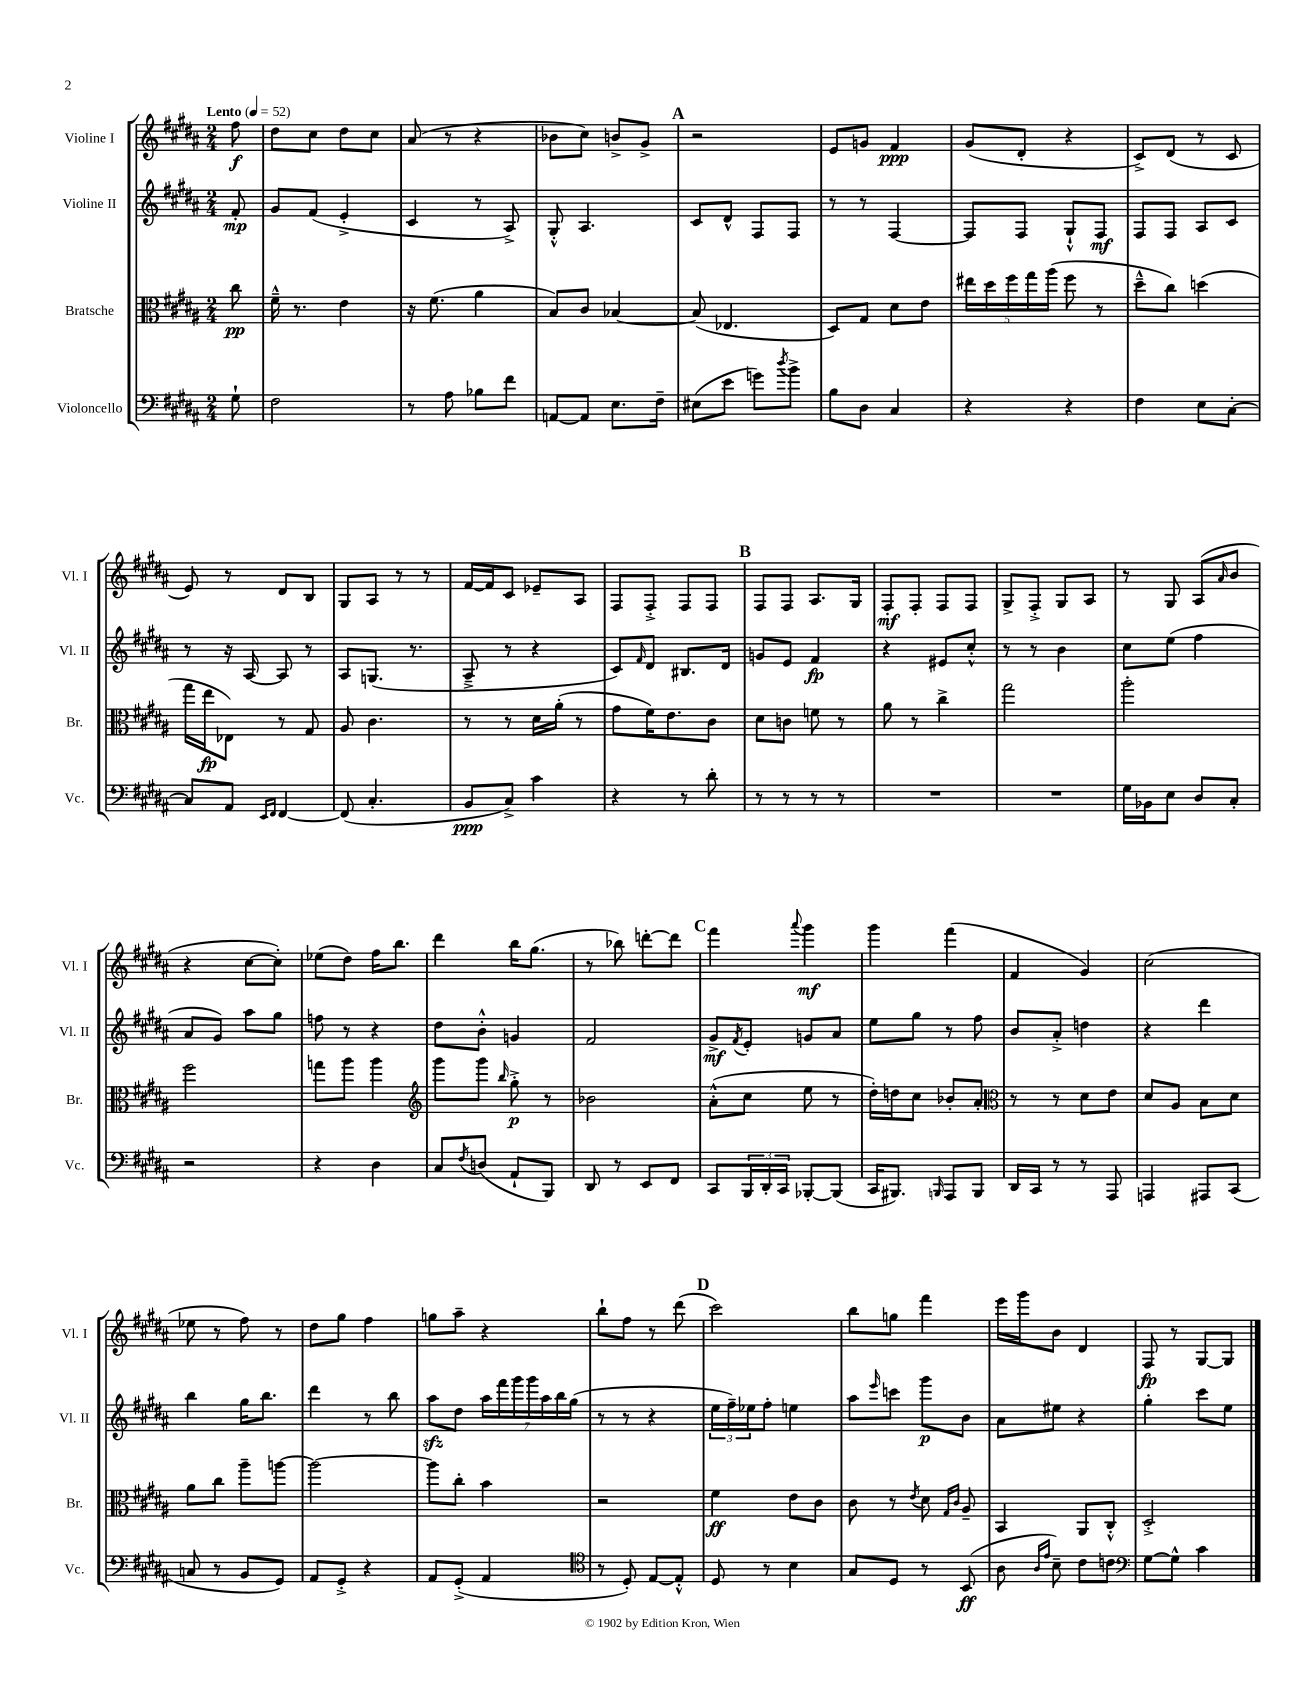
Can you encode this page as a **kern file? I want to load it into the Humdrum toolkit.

**kern	**dynam	**kern	**dynam	**kern	**dynam	**kern	**dynam
*part4	*part4	*part3	*part3	*part2	*part2	*part1	*part1
*staff4	*staff4	*staff3	*staff3	*staff2	*staff2	*staff1	*staff1
*I"Violoncello	*	*I"Bratsche	*	*I"Violine II	*	*I"Violine I	*
*I'Vc.	*	*I'Br.	*	*I'Vl. II	*	*I'Vl. I	*
*clefF4	*	*clefC3	*	*clefG2	*	*clefG2	*
*k[f#c#g#d#a#]	*	*k[f#c#g#d#a#]	*	*k[f#c#g#d#a#]	*	*k[f#c#g#d#a#]	*
*M2/4	*	*M2/4	*	*M2/4	*	*M2/4	*
*MM52	*	*MM52	*	*MM52	*	*MM52	*
=	=	=	=	=	=	=	=
!	!	!	!	!	!	!LO:TX:a:B:t=Lento	!
8G#`\	.	8cc#\	pp	8f#'/	mp	8ff#\	f
=1	=1	=1	=1	=1	=1	=1	=1
2F#\	.	16f#~^^\	.	8g#/L	.	8dd#\L	.
.	.	8.r	.	.	.	.	.
.	.	.	.	(8f#/J	.	8cc#\J	.
.	.	4e\	.	4e'^/	.	8dd#\L	.
.	.	.	.	.	.	8cc#\J	.
=2	=2	=2	=2	=2	=2	=2	=2
8r	.	16r	.	4c#/	.	(8a#/	.
.	.	(8.f#\	.	.	.	.	.
8A#\	.	.	.	.	.	8r	.
8B-X\L	.	4a#\	.	8r	.	4r	.
8f#\J	.	.	.	8A#^/)	.	.	.
=3	=3	=3	=3	=3	=3	=3	=3
[8AAn/L	.	8B/L)	.	8G#'^^/	.	8b-X\L	.
8AA/J]	.	8c#/J	.	4.A#/	.	8cc#\J)	.
8.E\L	.	[4B-X/	.	.	.	8bn^/L	.
.	.	.	.	.	.	8g#^/J	.
16F#~\Jk	.	.	.	.	.	.	.
!!LO:REH:place=s1:t=A
=4	=4	=4	=4	=4	=4	=4	=4
(8E#X\L	.	(8B-/]	.	8c#/L	.	2r	.
8e\J	.	4.E-X/	.	8d#^^/J	.	.	.
8gn\L)	.	.	.	8F#/L	.	.	.
8qdd#/	.	.	.	.	.	.	.
8b^\J	.	.	.	8F#/J	.	.	.
=5	=5	=5	=5	=5	=5	=5	=5
8B\L	.	8D#/L)	.	8r	.	8e/L	.
8D#\J	.	8G#/J	.	8r	.	8gn/J	.
4C#/	.	8d#\L	.	[4F#/	.	4f#/	ppp
.	.	8e\J	.	.	.	.	.
=6	=6	=6	=6	=6	=6	=6	=6
4r	.	20ee#X\LL	.	8F#/L]	.	(8g#/L	.
.	.	20dd#\	.	.	.	.	.
.	.	20ff#\	.	.	.	.	.
.	.	.	.	8F#/J	.	8d#'/J	.
.	.	20gg#\	.	.	.	.	.
.	.	(20aa#\JJ	.	.	.	.	.
4r	.	8ff#\	.	8G#`^^/L	.	4r	.
.	.	8r	.	8F#/J	mf	.	.
=7	=7	=7	=7	=7	=7	=7	=7
4F#\	.	8dd#~^^\L	.	8F#/L	.	8c#^/L)	.
.	.	8cc#\J)	.	8F#/J	.	(8d#/J	.
8E\L	.	(4ddn\	.	8A#/L	.	8r	.
[8C#'\J	.	.	.	8c#/J	.	8c#/	.
!!LO:LB:g=z
=8	=8	=8	=8	=8	=8	=8	=8
8C#/L]	.	16gg#\LL	.	8r	.	8e/)	.
.	.	16ee\J	fp	.	.	.	.
8AA#/J	.	8E-X\J)	.	16r	.	8r	.
.	.	.	.	[16A#/	.	.	.
16qqEE/LL	.	.	.	.	.	.	.
16qqFF#/JJ	.	.	.	.	.	.	.
[4FF#/	.	8r	.	8A#/]	.	8d#/L	.
.	.	8G#/	.	8r	.	8B/J	.
=9	=9	=9	=9	=9	=9	=9	=9
(8FF#/]	.	8A#/	.	8A#/L	.	8G#/L	.
4.C#'/	.	4.c#\	.	(8.Gn/J	.	8A#/J	.
.	.	.	.	.	.	8r	.
.	.	.	.	8.r	.	.	.
.	.	.	.	.	.	8r	.
=10	=10	=10	=10	=10	=10	=10	=10
8BB/L	ppp	8r	.	8A#~^/	.	[16f#/LL	.
.	.	.	.	.	.	16f#/J]	.
8C#^/J)	.	8r	.	8r	.	8c#/J	.
4c#\	.	16d#\LL	.	4r	.	8e-X~/L	.
.	.	(16a#'\JJ	.	.	.	.	.
.	.	8r	.	.	.	8A#/J	.
=11	=11	=11	=11	=11	=11	=11	=11
4r	.	8g#\L	.	8c#/L)	.	8F#/L	.
.	.	.	.	16qqf#/	.	.	.
.	.	16f#\K)	.	8d#/J	.	8F#'^/J	.
.	.	8.e\	.	.	.	.	.
8r	.	.	.	8.B#X/L	.	8F#/L	.
8d#'\	.	8c#\J	.	.	.	8F#/J	.
.	.	.	.	16d#/Jk	.	.	.
!!LO:REH:place=s1:t=B
=12	=12	=12	=12	=12	=12	=12	=12
8r	.	8d#\L	.	8gn/L	.	8F#/L	.
8r	.	8cn\J	.	8e/J	.	8F#/J	.
8r	.	8fn\	.	4f#/	fp	8.A#/L	.
8r	.	8r	.	.	.	.	.
.	.	.	.	.	.	16G#/Jk	.
=13	=13	=13	=13	=13	=13	=13	=13
2r	.	8a#\	.	4r	.	8F#'/L	mf
.	.	8r	.	.	.	8F#'/J	.
.	.	4cc#^\	.	8e#X/L	.	8F#/L	.
.	.	.	.	8cc#'^^/J	.	8F#/J	.
=14	=14	=14	=14	=14	=14	=14	=14
2r	.	2gg#\	.	8r	.	8G#^/L	.
.	.	.	.	8r	.	8F#'^/J	.
.	.	.	.	4b\	.	8G#/L	.
.	.	.	.	.	.	8A#/J	.
=15	=15	=15	=15	=15	=15	=15	=15
16G#\LL	.	2aa#'\	.	8cc#\L	.	8r	.
16BB-X\J	.	.	.	.	.	.	.
8E\J	.	.	.	(8ee\J	.	8G#/	.
8D#/L	.	.	.	4ff#\	.	(8A#/L	.
.	.	.	.	.	.	16qqa#/	.
8C#'/J	.	.	.	.	.	8b/J	.
!!LO:LB:g=z
=16	=16	=16	=16	=16	=16	=16	=16
2r	.	2ff#\	.	8a#/L	.	4r	.
.	.	.	.	8g#/J)	.	.	.
.	.	.	.	8aa#\L	.	[8cc#\L	.
.	.	.	.	8gg#\J	.	8cc#'\J])	.
=17	=17	=17	=17	=17	=17	=17	=17
4r	.	8ggn\L	.	8ffn\	.	(8ee-X\L	.
.	.	8aa#\J	.	8r	.	8dd#\J)	.
4D#\	.	4aa#\	.	4r	.	16ff#\KL	.
.	.	.	.	.	.	8.bb\J	.
=18	=18	=18	=18	=18	=18	=18	=18
*	*	*clefG2	*	*	*	*	*
8C#/L	.	8ggg#\L	.	8dd#\L	.	4ddd#\	.
8qF#/	.	.	.	.	.	.	.
(8Dn/J	.	8ggg#\J	.	8b'^^\J	.	.	.
.	.	16qqbb/	.	.	.	.	.
8AA#`/L	.	8gg#'^\	p	4gn/	.	16bb\KL	.
.	.	.	.	.	.	(8.gg#\J	.
8BBB/J)	.	8r	.	.	.	.	.
=19	=19	=19	=19	=19	=19	=19	=19
8DD#/	.	2b-X\	.	2f#/	.	8r	.
8r	.	.	.	.	.	8bb-X\)	.
8EE/L	.	.	.	.	.	[8dddn'\L	.
8FF#/J	.	.	.	.	.	8ddd\J]	.
!!LO:REH:place=s1:t=C
=20	=20	=20	=20	=20	=20	=20	=20
8CC#/L	.	(8a#'^^\L	.	8g#^/L	mf	4fff#\	.
.	.	.	.	8qf#/	.	.	.
24BBB/L	.	8cc#\J	.	8e'/J	.	.	.
24DD#'/	.	.	.	.	.	.	.
24CC#/JJ	.	.	.	.	.	.	.
.	.	.	.	.	.	8qqaaa#/	.
[8BBB-X'/L	.	8ee\	.	8gn/L	.	4ggg#\	mf
(8BBB-/J]	.	8r	.	8a#/J	.	.	.
=21	=21	=21	=21	=21	=21	=21	=21
16CC#/KL	.	16dd#'\LL)	.	8ee\L	.	4ggg#\	.
8.BBB#X/J)	.	16ddn\J	.	.	.	.	.
.	.	8cc#\J	.	8gg#\J	.	.	.
16qqBBBn/	.	.	.	.	.	.	.
8AAA#/L	.	8b-X'/L	.	8r	.	(4fff#\	.
8BBB/J	.	8a#'/J	.	8ff#\	.	.	.
=22	=22	=22	=22	=22	=22	=22	=22
*	*	*clefC3	*	*	*	*	*
16DD#/LL	.	8r	.	8b/L	.	4f#/	.
16CC#/JJ	.	.	.	.	.	.	.
8r	.	8r	.	8a#'^/J	.	.	.
8r	.	8d#\L	.	4ddn\	.	4g#/)	.
8AAA#/	.	8e\J	.	.	.	.	.
=23	=23	=23	=23	=23	=23	=23	=23
4AAAn/	.	8d#/L	.	4r	.	(2cc#\	.
.	.	8A#/J	.	.	.	.	.
8AAA#X/L	.	8B\L	.	4ddd#\	.	.	.
(8CC#/J	.	8d#\J	.	.	.	.	.
!!LO:LB:g=z
=24	=24	=24	=24	=24	=24	=24	=24
8Cn/	.	8a#\L	.	4bb\	.	8ee-X\	.
8r	.	8cc#\J	.	.	.	8r	.
8BB/L	.	8aa#~\L	.	16gg#\KL	.	8ff#\)	.
.	.	.	.	8.bb\J	.	.	.
8GG#/J)	.	[8aan\J	.	.	.	8r	.
=25	=25	=25	=25	=25	=25	=25	=25
8AA#/L	.	2aa\_	.	4ddd#\	.	8dd#\L	.
8GG#'^/J	.	.	.	.	.	8gg#\J	.
4r	.	.	.	8r	.	4ff#\	.
.	.	.	.	8bb\	.	.	.
=26	=26	=26	=26	=26	=26	=26	=26
8AA#/L	.	8aa\L]	.	8aa#zz\L	.	8ggn\L	.
(8GG#'^/J	.	8cc#'\J	.	8dd#\J	.	8aa#~\J	.
4AA#/	.	4b\	.	28aa#\LL	.	4r	.
.	.	.	.	28fff#\	.	.	.
.	.	.	.	28ggg#\	.	.	.
.	.	.	.	28ggg#\	.	.	.
.	.	.	.	28aa#\	.	.	.
.	.	.	.	28bb\	.	.	.
.	.	.	.	(28gg#\JJ	.	.	.
=27	=27	=27	=27	=27	=27	=27	=27
*clefC4	*	*	*	*	*	*	*
8r	.	2r	.	8r	.	8bb`\L	.
8D#'/)	.	.	.	8r	.	8ff#\J	.
[8E/L	.	.	.	4r	.	8r	.
8E'^^/J]	.	.	.	.	.	(8ddd#\	.
!!LO:REH:place=s1:t=D
=28	=28	=28	=28	=28	=28	=28	=28
8D#/	.	4f#\	ff	24ee\LL	.	2ccc#\)	.
.	.	.	.	24ff#~\)	.	.	.
.	.	.	.	24ee-X\J	.	.	.
8r	.	.	.	8ff#'\J	.	.	.
4B\	.	8e\L	.	4een\	.	.	.
.	.	8c#\J	.	.	.	.	.
=29	=29	=29	=29	=29	=29	=29	=29
8G#/L	.	8c#\	.	8aa#\L	.	8bb\L	.
.	.	.	.	16qqeee/	.	.	.
8D#/J	.	8r	.	8cccn\J	.	8ggn\J	.
.	.	8qe/	.	.	.	.	.
8r	.	8d#\	.	8ggg#\L	p	4fff#\	.
.	.	16qqG#/LL	.	.	.	.	.
.	.	16qqc#/JJ	.	.	.	.	.
(8BB/	ff	8A#~/	.	8b\J	.	.	.
=30	=30	=30	=30	=30	=30	=30	=30
8A#\	.	4BB/	.	8a#\L	.	16eee\LL	.
.	.	.	.	.	.	16ggg#\J	.
16qqA#/LL	.	.	.	.	.	.	.
16qqe/JJ	.	.	.	.	.	.	.
8B~\)	.	.	.	8ee#X\J	.	8b\J	.
8c#\L	.	8AA#/L	.	4r	.	4d#/	.
8cn\J	.	8C#'^^/J	.	.	.	.	.
=31	=31	=31	=31	=31	=31	=31	=31
*clefF4	*	*	*	*	*	*	*
[8G#\L	.	2D#'^/	.	4gg#'\	.	8F#/	fp
8G#^^\J]	.	.	.	.	.	8r	.
4c#\	.	.	.	8ccc#\L	.	[8G#/L	.
.	.	.	.	8ee\J	.	8G#/J]	.
==	==	==	==	==	==	==	==
*-	*-	*-	*-	*-	*-	*-	*-
